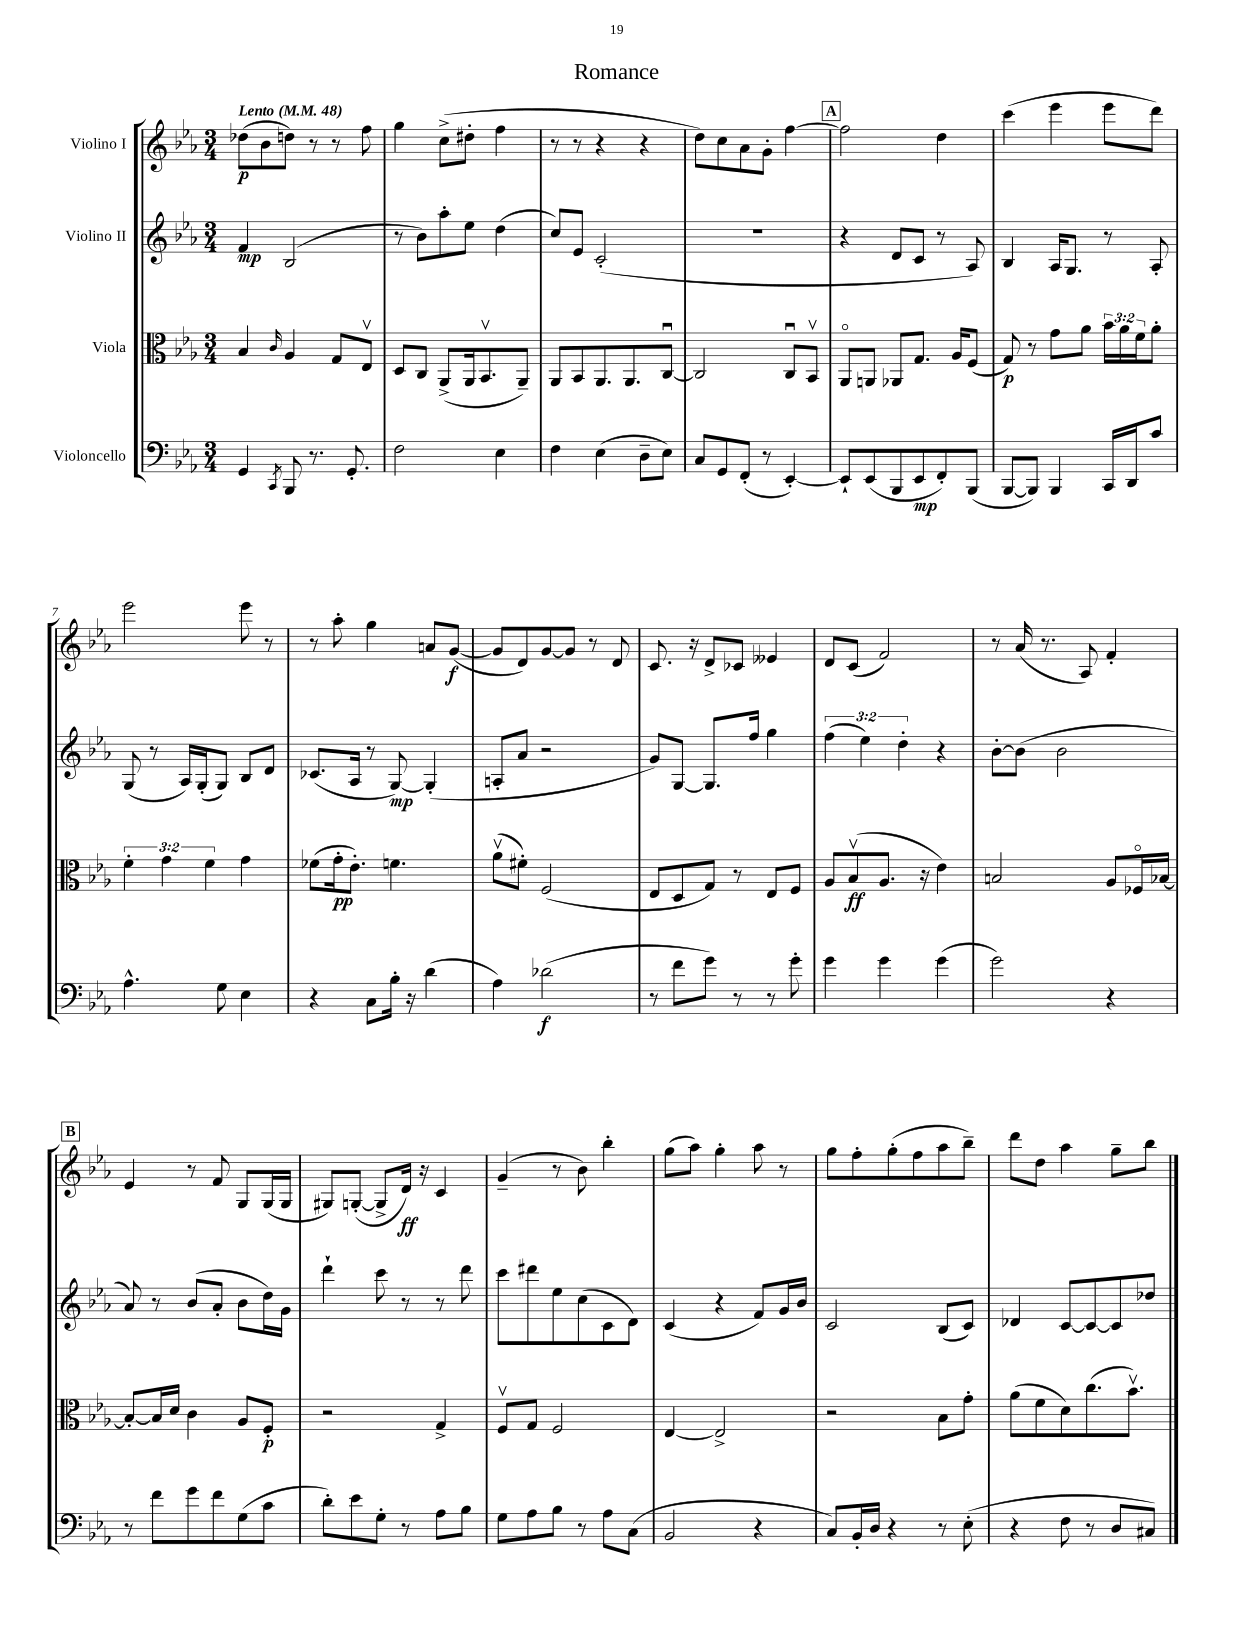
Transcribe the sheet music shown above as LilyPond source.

\header { title = "Romance" }
<<
\new StaffGroup <<
\new Staff = "s0" \with { instrumentName = "Violino I" } {
    \clef treble \key ees \major \numericTimeSignature \time 3/4 \tempo "Lento" 4 = 48
    des''8\p( bes'8 d''8) r8 r8 f''8 |
    g''4 c''8->( dis''8-. f''4 |
    r8 r8 r4 r4 |
    d''8) c''8 aes'8 g'8-. f''4~ |
    \mark \markup { \box "A" } f''2 d''4 |
    c'''4( ees'''4 ees'''8 d'''8) |
    ees'''2 ees'''8 r8 |
    r8 aes''8-. g''4 a'8 g'8~\f( |
    g'8 d'8) g'8~ g'8 r8 d'8 |
    c'8. r16 d'8-> ces'8 eeses'4 |
    d'8 c'8( f'2) |
    r8 aes'16( r8. aes8) f'4-. |
    \mark \markup { \box "B" } ees'4 r8 f'8 g8 g16( g16 |
    gis8) g8~-.( g8-> d'16\ff) r16 c'4 |
    g'4--( r8 bes'8) bes''4-. |
    g''8( aes''8) g''4-. aes''8 r8 |
    g''8 f''8-. g''8-.( f''8 aes''8 bes''8--) |
    d'''8 d''8 aes''4 g''8-- bes''8 \bar "|." |
}
\new Staff = "s1" \with { instrumentName = "Violino II" } {
    \clef treble \key ees \major \numericTimeSignature \time 3/4 \override Staff.TupletNumber.text = #tuplet-number::calc-fraction-text
    f'4\mp bes2( |
    r8 bes'8) aes''8-. ees''8 d''4( |
    c''8) ees'8 c'2-.( |
    R2. |
    \mark \markup { \box "A" } r4 d'8 c'8 r8 aes8) |
    bes4 aes16 g8. r8 aes8-. |
    g8( r8 aes16) g16-.( g8) bes8 d'8 |
    ces'8.( aes16 r8 g8~\mp) g4-.( |
    a8-. aes'8 r2 |
    g'8) g8~ g8. f''16 g''4 |
    \tuplet 3/2 { f''4( ees''4) d''4-. } r4 |
    bes'8~-. bes'8( bes'2 |
    \mark \markup { \box "B" } aes'8) r8 bes'8( aes'8-. bes'8 d''16) g'16 |
    d'''4-! c'''8 r8 r8 d'''8 |
    c'''8 dis'''8 ees''8 c''8( c'8 d'8) |
    c'4( r4 f'8) g'16 bes'16 |
    c'2 bes8( c'8) |
    des'4 c'8~ c'8~ c'8 des''8 \bar "|." |
}
\new Staff = "s2" \with { instrumentName = "Viola" } {
    \clef alto \key ees \major \numericTimeSignature \time 3/4 \override Staff.TupletNumber.text = #tuplet-number::calc-fraction-text
    bes4 \grace { c'16 } aes4 g8 ees8\upbow |
    d8 c8 aes,8->( aes,16 bes,8.\upbow aes,8--) |
    aes,8 bes,8 aes,8. aes,8. c8~\downbow |
    c2 c8\downbow bes,8\upbow |
    \mark \markup { \box "A" } aes,8\flageolet a,8 aes,8 g8. aes16 f8( |
    g8\p) r8 g'8 aes'8 \tuplet 3/2 { bes'16 aes'16 f'16 } aes'8-. |
    \tuplet 3/2 { f'4-. g'4 f'4 } g'4 |
    fes'8( g'16-.\pp ees'8.-.) f'4. |
    aes'8\upbow( fis'8-.) f2( |
    ees8 d8 g8) r8 ees8 f8 |
    aes8 bes8\upbow\ff( aes8. r16 ees'4) |
    b2 aes8 fes16\flageolet bes16~ |
    \mark \markup { \box "B" } bes8~-. bes16 d'16 c'4 aes8 f8-.\p |
    r2 g4-> |
    f8\upbow g8 f2 |
    ees4~ ees2-> |
    r2 bes8 g'8-. |
    aes'8( f'8 d'8) c''8.( bes'8.\upbow) \bar "|." |
}
\new Staff = "s3" \with { instrumentName = "Violoncello" } {
    \clef bass \key ees \major \numericTimeSignature \time 3/4
    g,4 \acciaccatura { c,8 } bes,,8 r8. g,8.-. |
    f2 ees4 |
    f4 ees4( d8-- ees8) |
    c8 g,8 f,8-.( r8 ees,4~-.) |
    \mark \markup { \box "A" } ees,8-! ees,8( bes,,8 ees,8\mp f,8-.) bes,,8( |
    bes,,8~ bes,,8) bes,,4 c,16 d,16 c'8 |
    aes4.-^ g8 ees4 |
    r4 c8 bes16-. r16 d'4( |
    aes4) des'2\f( |
    r8 f'8 g'8) r8 r8 g'8-. |
    g'4 g'4 g'4( |
    g'2) r4 |
    \mark \markup { \box "B" } r8 f'8 g'8 f'8 g8( c'8 |
    d'8-.) ees'8 g8-. r8 aes8 bes8 |
    g8 aes8 bes8 r8 aes8 c8( |
    bes,2 r4 |
    c8) bes,16-. d16 r4 r8 ees8-.( |
    r4 f8 r8 d8 cis8) \bar "|." |
}
>>
>>
